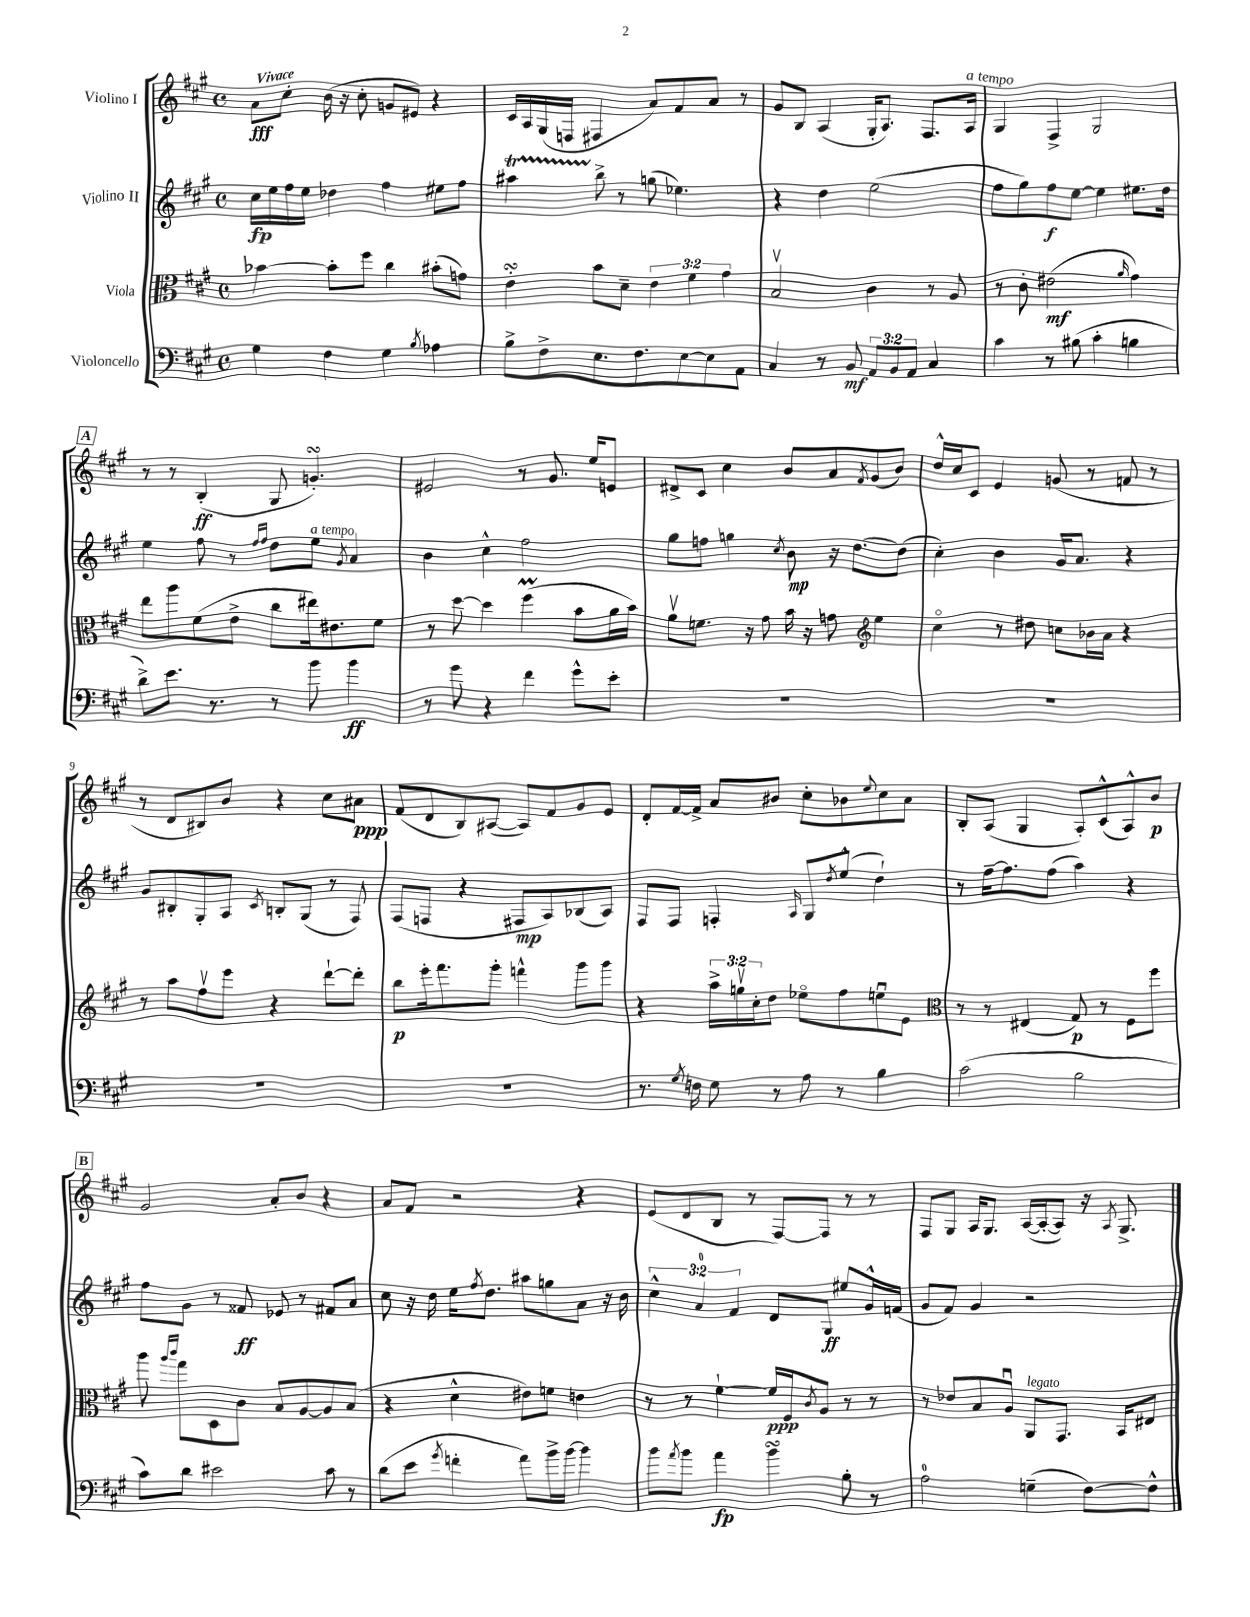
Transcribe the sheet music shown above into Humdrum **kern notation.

**kern	**kern	**kern	**kern
*staff4	*staff3	*staff2	*staff1
*clefF4	*clefC3	*clefG2	*clefG2
*k[f#c#g#]	*k[f#c#g#]	*k[f#c#g#]	*k[f#c#g#]
*M4/4	*M4/4	*M4/4	*M4/4
*met(c)	*met(c)	*met(c)	*met(c)
4G#\	[4b-\	16cc#\LL	8a\L
.	.	16ee\	.
.	.	16ff#\	8cc#'\J
.	.	16ee\JJ	.
4F#\	8b-'\]L	4dd-\	(16b\
.	.	.	16r
.	8ff#\J	.	8cc#'\
4G#\	4cc#\	4ff#\	8g/L
.	.	.	8e#/J)
8qB/	.	.	.
4A-\	(8b#'\L	8ee#\L	4r
.	8g\J)	8ff#\J	.
=	=	=	=
8B^\L	4e'\	4aa#\	16c#/LL
.	.	.	16A/
8F#^\	.	.	(16G#/
.	.	.	16F/JJ
8.E\	8b\L	8bb^\	4F#/
.	8d~\J	8r	.
8.F#\	.	.	.
.	6e\	(8gg\	8a/L)
[8E\	.	4.ee-\)	8f#/
.	6f#\	.	.
8E\]	.	.	8a/J
.	6g#\	.	.
8AA\J	.	.	8r
=	=	=	=
4C#/	2Bv/	4r	8g#/L
.	.	.	8B/J
8r	.	4dd\	(4A/
8BB/	.	.	.
12AA/L	4c#\	(2ee\	16G#'/LK
.	.	.	8.A/J)
12BB/	.	.	.
12AA/J	.	.	.
4C#/	8r	.	8.F#/L
.	8A/	.	.
.	.	.	16A/Jk
=	=	=	=
4c#\	8r	8ff#\L	4G#/
.	8c#'\	8gg#\)	.
8r	(2e#\	8ff#\	4F#^/
(8B#\	.	[8ee\J	.
4c#'\	.	4ee\]	2G#/
.	16qqa/	.	.
4B\	4g#\)	8.ee#\L	.
.	.	16dd\Jk	.
=	=	=	=
8d^\L)	8ee\L	4ee\	8r
8.e\J	8aa\	.	8r
.	(8f#\	8ff#\	(4B'/
8.r	.	.	.
.	8e^\J	8r	.
.	.	16qqff#/LL	.
.	.	16qqff#/JJ	.
8r	8cc#\L	8dd\L	8G#/
8b\	16ee#\k)	8ee\J	4.g'/)
.	8.e#\	.	.
.	.	8qg#/	.
4b\	.	4a/	.
.	8f#\J	.	.
=	=	=	=
8r	8r	4b\	2e#/
8g#\	[8dd\	.	.
4r	4dd\]	4cc#^^\	.
4f#\	(4ff#\	2ff#\	8r
.	.	.	8.g#/
8g#^^\L	8b\L	.	.
.	.	.	16ee/LK
8e'\J	16a\L	.	8e/J
.	16b\JJ)	.	.
=	=	=	=
1r	8av\L	8gg#\L	8d#^/L
.	8.f\J	8ff\J	8c#/J
.	.	4gg\	4cc#\
.	16r	.	.
.	8g#\	.	.
.	.	8qcc#/	.
.	16b\	8b\	8b/L
.	16r	.	.
.	8g\	16r	8a/
.	.	[8.dd\L	.
*	*clefG2	*	*
.	.	.	8qf#/
.	4ee\	.	(8g#/
.	.	(8dd\]J	8b/J)
=	=	=	=
1r	4cc#o\	4cc#'\)	16dd^^/LL
.	.	.	16cc#/J
.	.	.	8c#/J
.	8r	4b\	4e/
.	8dd#\	.	.
.	8cc\L	16g#/LK	(8g/
.	.	8.a/J	.
.	16b-\L	.	8r
.	16a\JJ	.	.
.	4r	4r	8f/
.	.	.	8r
=	=	=	=
1r	8r	8g#/L	8r
.	8aa\L	8B#'/	8d/L
.	8ff#v\	8G#'/	8B#/)
.	8eee\J	8A/J	8b/J
.	.	8qc#/	.
.	4r	8B'/L	4r
.	.	(8G#/J	.
.	[8ddd`\L	8r	8cc#\L
.	8ddd'\]J	8F#/)	8a#\J
=	=	=	=
1r	8bb\L	(8F#/L	(8f#/L
.	16eee'\k	8F/J	8d/
.	8.fff#\	.	.
.	.	4r	8B/)
.	8ggg#'\J	.	([8A#/J
.	4fff^^\	8F#/L	8A#/]L)
.	.	8A/)	8f#/
.	8ggg#\L	(8B-/	8g#/
.	8ggg#\J	8A/J)	8e/J
=	=	=	=
8.r	4r	8F#/L	8d'/L
.	.	8F#/J	[16f#/L
8qG#/	.	.	.
16F\	.	.	16f#^/]JJ
8G#\	24aa^\LL	4F'/	8a/L
.	24ggv\	.	.
.	24cc#'\J	.	.
8r	8dd\J	.	8b#/J
.	.	16qqA/	.
8A\	8ee-o\L	8G#/L	8cc#'\L
.	.	8qdd/	.
8r	8ff#\	(8ee^^/J	8b-\
.	.	.	8qqee/
4B\	8eeu\	4dd`\)	8cc#\
.	8e\J	.	8a\J
=	=	=	=
*	*clefC3	*	*
(2c#\	8r	8r	8B'/L
.	8r	[16ff#~\LK	(8A/J
.	.	8.ff#\]	.
.	(4E#/	.	4G#/
.	.	(8ff#\J	.
2B\	8G#/)	4aa\)	8A'/L)
.	8r	.	(8c#^^/
.	8F#\L	4r	8A^^/)
.	8ff#\J	.	8b/J
=	=	=	=
8c#\L)	8aa\	8ff#\L	2g#/
.	16qqaa/LL	.	.
.	16qqccc#/JJ	.	.
8d\J	8gg#\L	8g#\J	.
2e#\	8D\	8r	.
.	8c#\J	8f##/	.
.	8B/L	8e-/	8a'/L
.	[8A/	8r	8b/J
8c#\	8A/]	8f#/L	4r
8r	(8B/J	8a/J	.
=	=	=	=
(8d\L	4r	8cc#\	8a/L
8e\J	.	16r	8f#/J
.	.	16dd\	.
8qg#/	.	.	.
4f'\	4d^^\	16ee\LK	2r
.	.	8qff#/	.
.	.	8.dd\J	.
8a\L)	8e#\L)	8aa#\L	.
16b^\L	8f\J	8gg\	.
[16b\JJ	.	.	.
4b\]	4e\	8a\J	4r
.	.	16r	.
.	.	16b\	.
=	=	=	=
8b\L	8r	6cc#^^\	(8e/L
8qa/	.	.	.
8b\J	8r	.	8d/
.	.	6a/	.
4a\	[4f#`\	.	8B/J
.	.	6f#/	.
.	.	.	8r
4b\	16f#/]LL	8d/L	[8F#/L)
.	16F#/J	.	.
.	8qc#/	.	.
.	8A/J	8G#/J	8F#/]J
8B'\	8r	8ee#/L	8r
8r	8r	16g#^^/L	8r
.	.	(16f/JJ	.
=	=	=	=
2A\	8r	8g#/L	8F#/L
.	8e-/L	8f#/J)	8G#/J
.	8B/	4g#/	16A/LK
.	.	.	8.G#/J
.	8Au/J	.	.
(4G~\	8AA/L	2r	([16A/LL
.	.	.	16A'/_J
.	8.GG#/J	.	8A/]J)
[8F#\L)	.	.	16r
.	.	.	8qA/
.	16BB/LK	.	8.G#^/
8F#^^\]J	8E#/J	.	.
==	==	==	==
*-	*-	*-	*-
